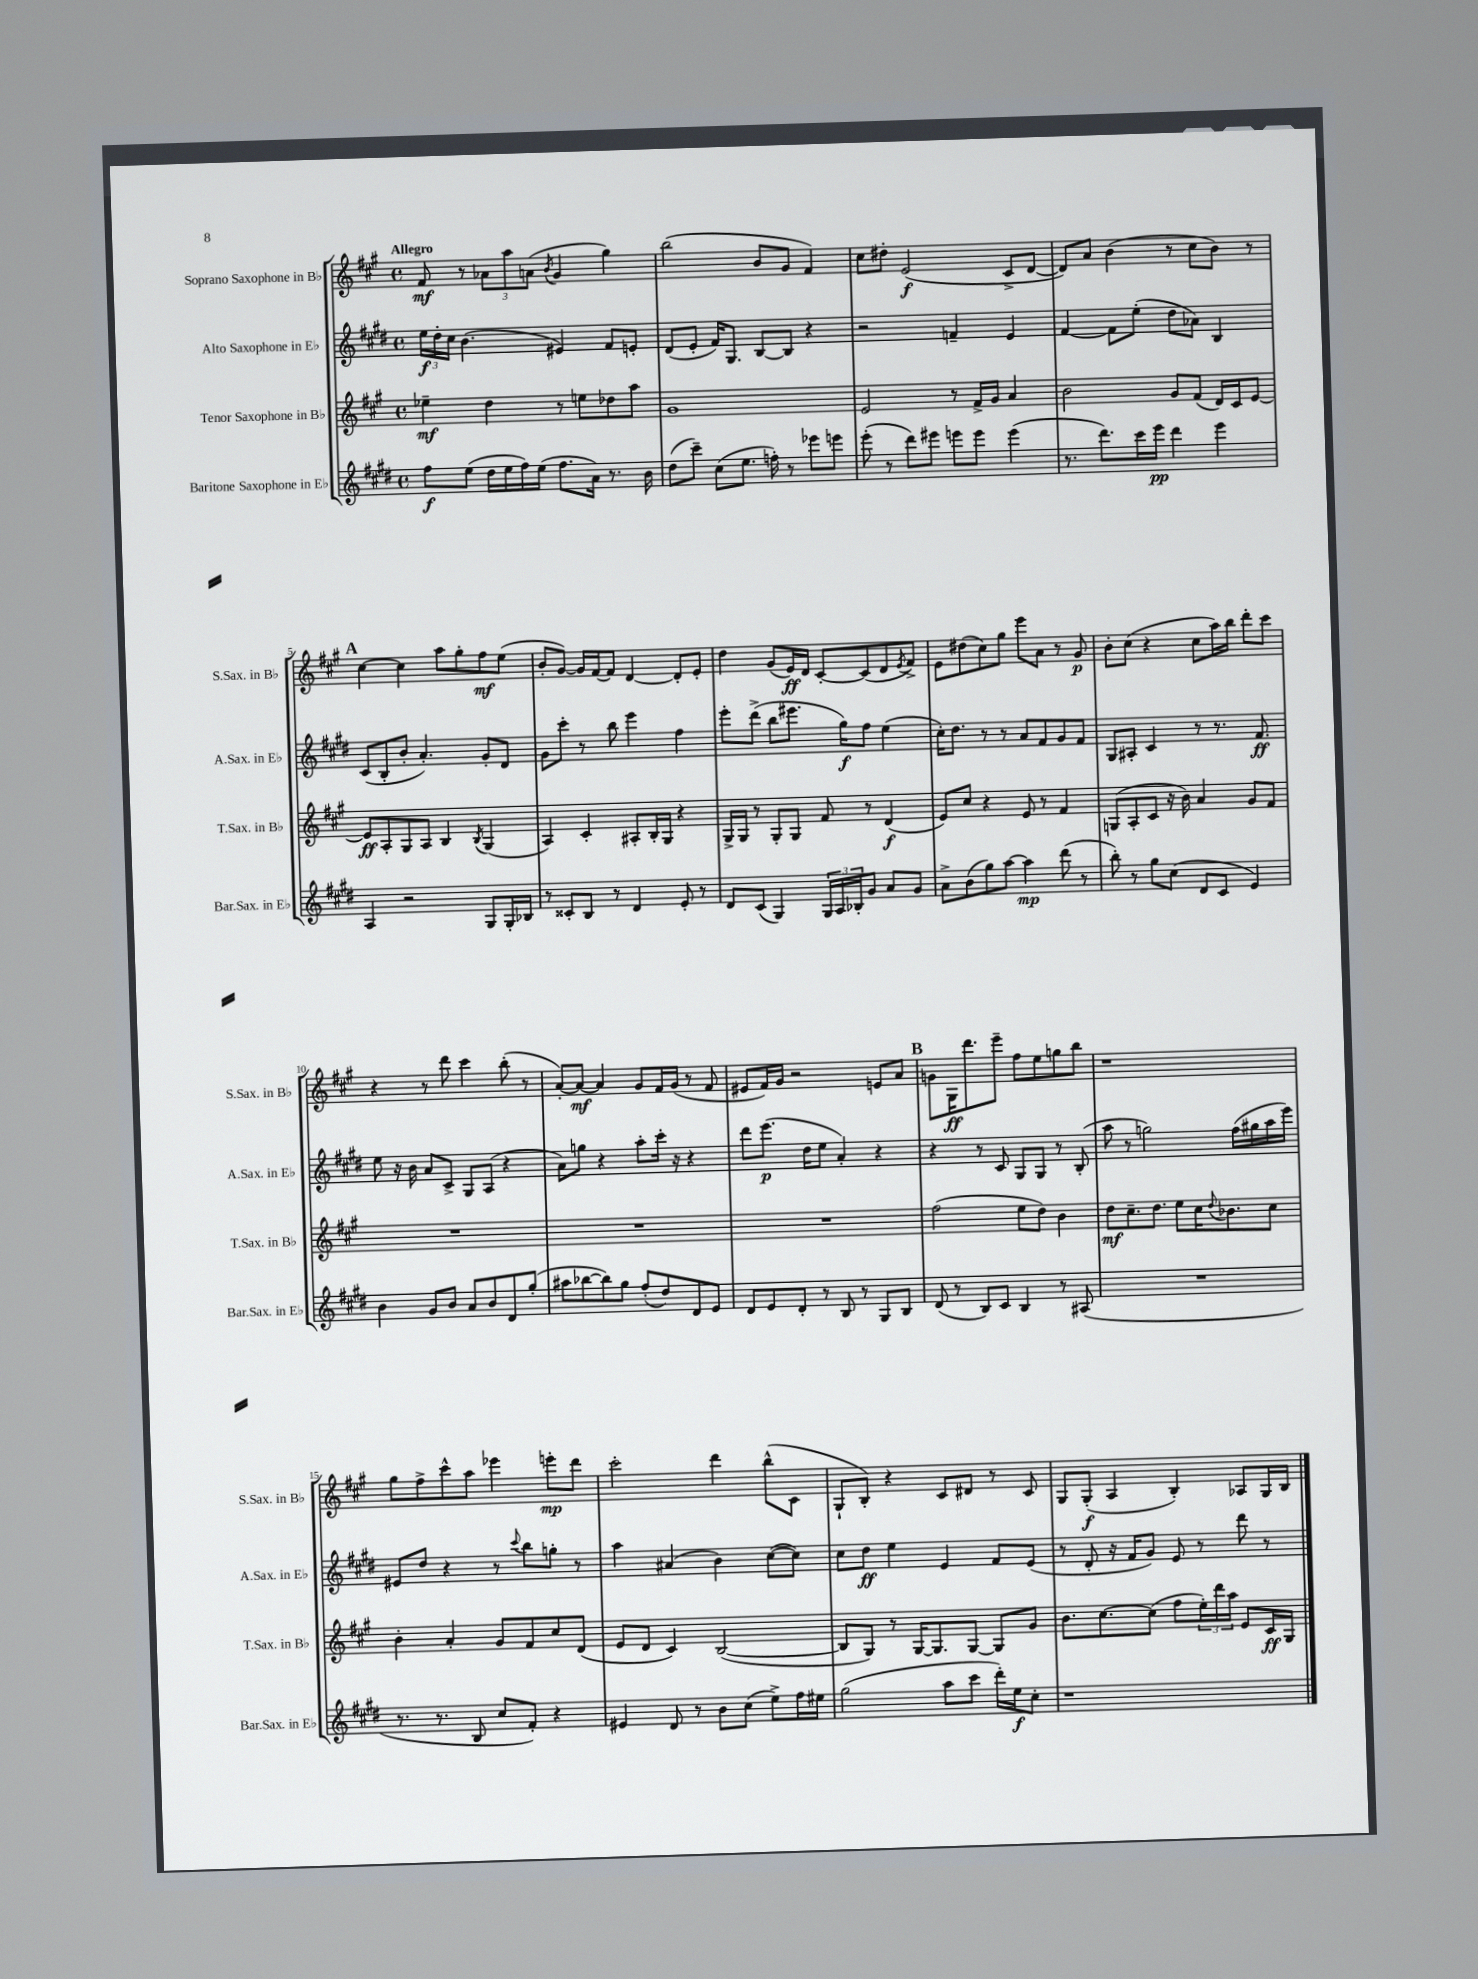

**kern	**kern	**kern	**kern
*staff4	*staff3	*staff2	*staff1
*clefG2	*clefG2	*clefG2	*clefG2
*k[f#c#g#d#]	*k[f#c#g#]	*k[f#c#g#d#]	*k[f#c#g#]
*M4/4	*M4/4	*M4/4	*M4/4
*met(c)	*met(c)	*met(c)	*met(c)
8ff#	4ee-~	24ee	8f#
.	.	24dd#'	.
.	.	24cc#	.
(8ee	.	(4.b	8r
16dd#	4dd	.	12a-
16ee	.	.	.
.	.	.	12aa
16ff#)	.	.	.
.	.	.	(12a
(16ee	.	.	.
.	.	.	8qb
8.ff#	8r	4e#)	4g#
.	8ee	.	.
16a)	.	.	.
8.r	8dd-	8f#	4gg#)
.	8aa	8e'	.
16b	.	.	.
=	=	=	=
(8dd#	1g#	(8d#	(2bb
8ccc#~)	.	8e'	.
(8cc#	.	16f#)	.
.	.	8.G#	.
8.ee	.	.	.
.	.	[8B	8b
16ff')	.	.	.
8r	.	8B]	8g#
8eee-	.	4r	4f#)
8eee	.	.	.
=	=	=	=
(8eee'	2e	2r	8cc#
8r	.	.	8dd#'
8ddd#)	.	.	(2e
8eee#	.	.	.
8eee	8r	4f~	.
8eee	16f#^	.	.
.	16g#	.	.
(4eee	4a	4e	8c#^
.	.	.	[8d
=	=	=	=
8.r	2b	[4f#	8d])
.	.	.	8a
8.ddd#)	.	.	.
.	.	8f#]	(4b
16ccc#	.	(8ee'	.
16eee	.	.	.
4ddd#	8g#	8dd#	8r
.	(8f#	8a-)	8cc#
4eee	16d)	4B	8b)
.	16c#	.	.
.	[8e	.	8r
=	=	=	=
4A	8e]	(8c#	[4cc#
.	8A'	8B'	.
2r	8G#	8b'	4cc#]
.	8A	4.a')	.
.	4B	.	8aa
.	.	.	8gg#'
.	8qB	.	.
8G#	(4G#	8g#'	8ff#
16G#'	.	8d#	(8ee
16B-	.	.	.
=	=	=	=
8r	4A)	8g#	8b'
8c##'	.	8ccc#'	[8g#)
8B	4c#'	8r	16g#]
.	.	.	[16f#
8r	.	8bb	8f#]
4d#	8A#'	4eee	[4d
.	16B'	.	.
.	16G#	.	.
8e'	4r	4ff#	8d']
8r	.	.	8e'
=	=	=	=
8d#	16G#^	8eee'	4dd
.	16G#	.	.
(8c#	8r	(8ddd#^	.
4G#)	8G#'	8bb	(8g#
.	8G#	8.eee#	16e)
.	.	.	16d
24G#	8f#	.	[8c#'
24A	.	.	.
.	.	16gg#)	.
24B-'	.	.	.
8g#	8r	8ff#	(8c#]
8a	(4d	(4ee	8d
.	.	.	8qe
8g#	.	.	8f#^)
=	=	=	=
8a^	8e)	16cc#')	8e
.	.	8.dd#	.
(8b	8cc#	.	(8dd#
8gg#)	4r	8r	8cc#)
[8aa	.	8r	8gg#
4aa]	8e	8a	8eee
.	8r	8f#	8a
(8ddd#	4f#	8g#	8r
8r	.	8f#	8g#
=	=	=	=
8bb')	(8G	8G#	8b'
8r	8A'	8A#'	(8cc#
8gg#	8c#	4c#	4r
(8cc#	16r	.	.
.	16b)	.	.
8d#	4a	8r	8cc#
8c#	.	8.r	16aa)
.	.	.	16bb
4e)	8g#	.	8ddd'
.	.	8.f#	.
.	8f#	.	8ccc#
=	=	=	=
4b	1r	8ee	4r
.	.	16r	.
.	.	16b	.
8g#	.	8a	8r
8b	.	8c#^	8ddd
8a	.	8G#	4ccc#
8b	.	(8A	.
8d#	.	4r	(8bb'
(8gg#'	.	.	8r
=	=	=	=
8aa#	1r	8a)	[8a')
[8bb-	.	8gg	8a_
8bb-])	.	4r	4a]
8gg#	.	.	.
(8ff#'	.	8aa'	8g#
8dd#)	.	16ccc#'	16f#
.	.	16r	(16g#
8d#	.	4r	8r
8e	.	.	8f#
=	=	=	=
8d#	1r	8ddd#	8e#
8e	.	(8.eee	16f#)
.	.	.	16g#
8d#'	.	.	2r
.	.	16dd#	.
8r	.	8ee	.
8B	.	4a')	.
8r	.	.	.
8G#	.	4r	8e
8B	.	.	8a
=	=	=	=
(8d#	(2ff#	4r	8g
8r	.	.	16G#
.	.	.	8.ddd
8B)	.	8r	.
8c#	.	8c#	8eee~
4B	8ee	8G#	8ff#
.	8dd)	8G#	8ee
8r	4b	8r	8gg
(8A#	.	(8B'	8bb
=	=	=	=
1r	8dd	8aa	1r
.	8.cc#~	8r	.
.	.	2gg)	.
.	8.dd	.	.
.	8ee	.	.
.	16cc#	.	.
.	8qqdd	.	.
.	8.b-	.	.
.	.	(16ff#	.
.	.	16gg#	.
.	8cc#	16aa	.
.	.	16eee)	.
=	=	=	=
8.r	4b'	8e#	8gg#
.	.	8dd#	8ff#^
8.r	.	.	.
.	4a'	4r	8ccc#^^
8B	.	.	8aa
8cc#	8g#	8r	4eee-
.	.	8qqccc#	.
8f#')	8f#	8bb	.
4r	8cc#	8gg'	8eee'
.	(8d	8r	8ddd
=	=	=	=
4e#	8e	4aa	2ccc#'
.	8d	.	.
8d#	4c#)	(4a#	.
8r	.	.	.
8b	([2B	4b)	4ddd
(8cc#	.	.	.
8ee^)	.	([8cc#	(8bb^^
16ff#	.	8cc#])	8c#
16ee#	.	.	.
=	=	=	=
(2gg#	8B]	8cc#	8G#`
.	8G#)	8dd#	8B')
.	8r	4ee	4r
.	[16G#	.	.
.	8.G#]	.	.
8aa	.	4e	8c#
8ccc#	[8G#	.	8d#
16ddd#')	8G#]	8f#	8r
16ee	.	.	.
8cc#'	8g#	(8e	8c#
=	=	=	=
1r	8.b	8r	8G#
.	.	8d#'	(8G#'
.	[8.cc#	.	.
.	.	16r	4A
.	.	16f#	.
.	(8cc#]	8g#)	.
.	8ff#	8e	4B')
.	24ee')	8r	.
.	24ddd	.	.
.	24aa	.	.
.	8e	8ddd#	8A-
.	16c#	8r	16G#
.	16G#	.	16B
==	==	==	==
*-	*-	*-	*-
